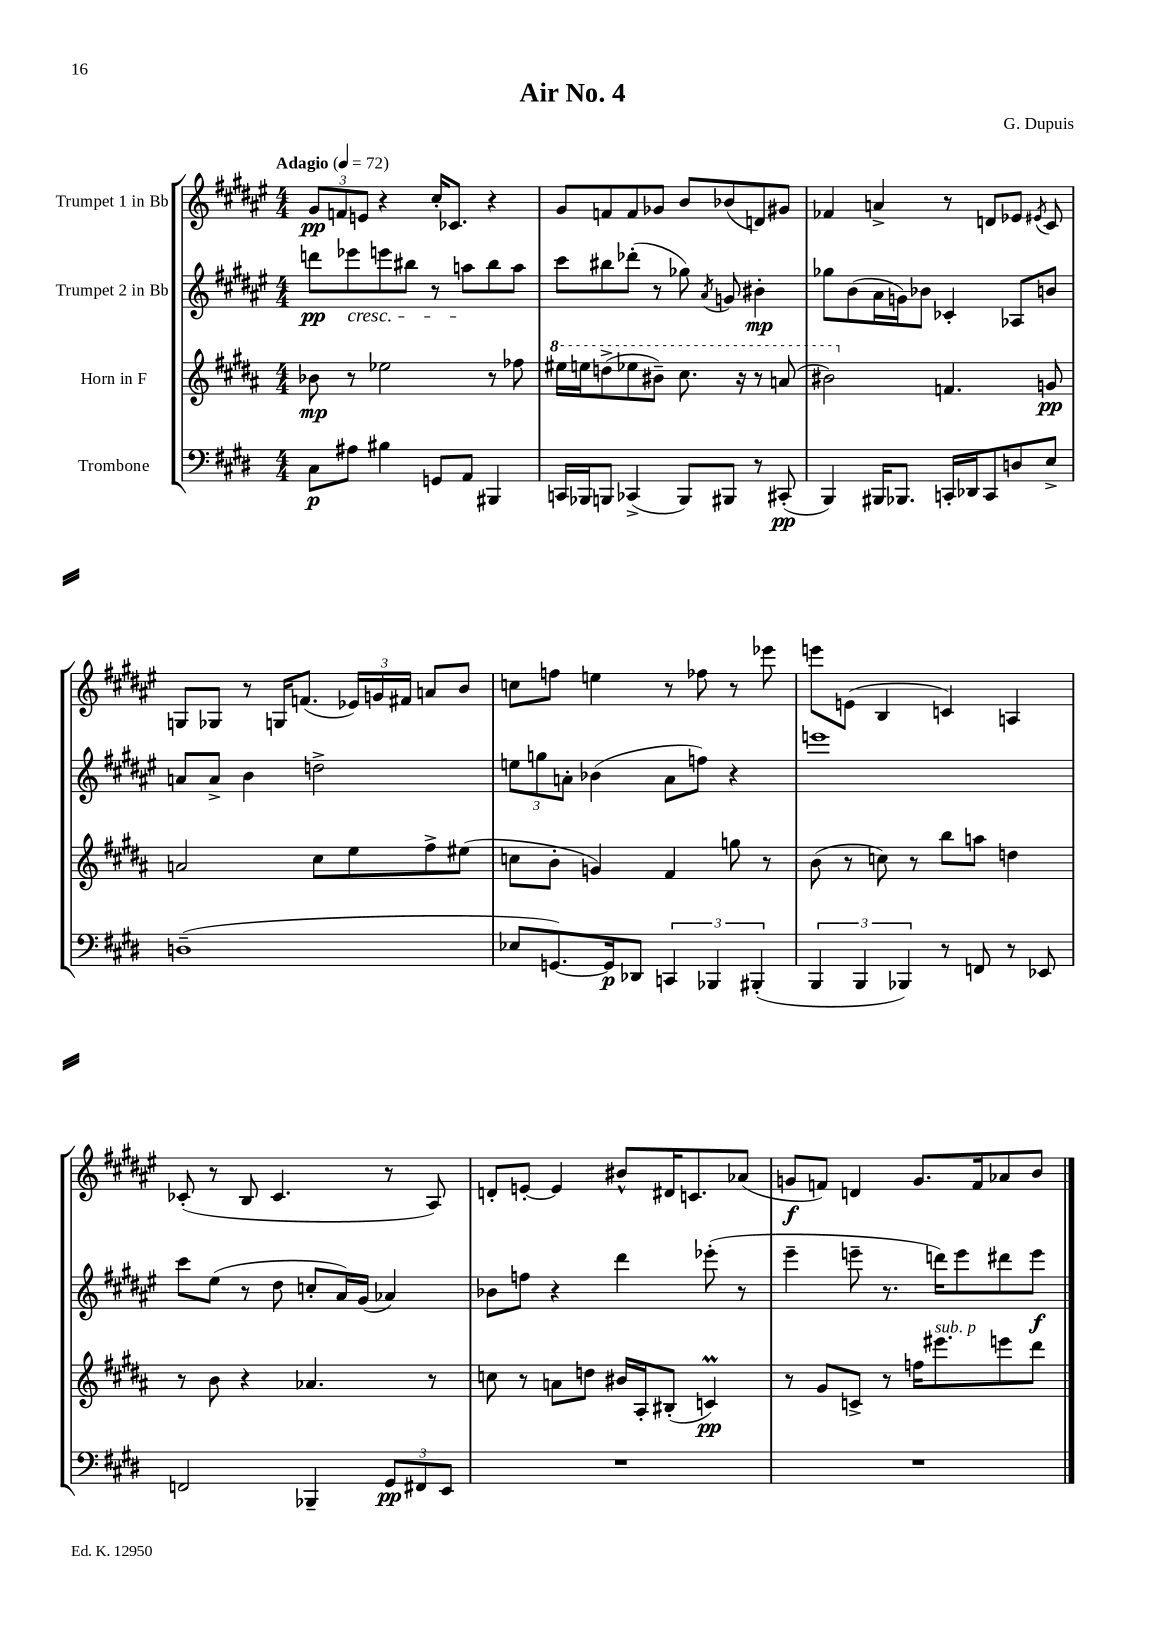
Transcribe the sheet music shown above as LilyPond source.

\header { title = "Air No. 4" composer = "G. Dupuis" }
<<
\new StaffGroup <<
\new Staff = "s0" \with { instrumentName = "Trumpet 1 in Bb" } {
    \clef treble \key fis \major \numericTimeSignature \time 4/4 \tempo "Adagio" 4 = 72
    \autoBeamOff \tuplet 3/2 { gis'8[\pp f'8 e'8] } r4 cis''16[-. ces'8.] r4 |
    gis'8[ f'8 f'8 ges'8] b'8[ bes'8( d'8) gis'8] |
    fes'4 a'4-> r8 d'8[ ees'8] \acciaccatura { eis'8 } cis'8 |
    g8[ ges8] r8 g16[ f'8.]( \tuplet 3/2 { ees'16[) g'16 fis'16] } a'8[ b'8] |
    c''8[ f''8] e''4 r8 fes''8 r8 ees'''8 |
    e'''8[ e'8]( b4 c'4) a4 |
    ces'8-.( r8 b8 ces'4. r8 ais8) |
    d'8[-. e'8]~-. e'4 bis'8[-^ dis'16 c'8. aes'8]( |
    g'8[\f f'8]) d'4 g'8.[ f'16 aes'8 b'8] \bar "|." |
}
\new Staff = "s1" \with { instrumentName = "Trumpet 2 in Bb" } {
    \clef treble \key fis \major \numericTimeSignature \time 4/4
    \autoBeamOff d'''8[\pp ees'''8\cresc e'''8 bis''8] r8 a''8[\! bis''8 a''8] |
    cis'''8[ bis''8 des'''8]-.( r8 ges''8) \acciaccatura { ais'8 } g'8 bis'4-.\mp |
    ges''8[ b'8( ais'16 g'16) bes'8] ces'4-. aes8[ b'8] |
    a'8[ a'8]-> b'4 d''2-> |
    \tuplet 3/2 { e''8[ g''8 a'8]-. } bes'4( a'8[ f''8]) r4 |
    e'''1 |
    cis'''8[ eis''8]( r8 dis''8 c''8[-. ais'16) gis'16]( aes'4) |
    bes'8[ f''8] r4 dis'''4 ees'''8-.( r8 |
    eis'''4-- e'''8-- r8. d'''16[) e'''8 dis'''8 e'''8]\f \bar "|." |
}
\new Staff = "s2" \with { instrumentName = "Horn in F" } {
    \clef treble \key b \major \numericTimeSignature \time 4/4
    \autoBeamOff bes'8\mp r8 ees''2 r8 fes''8 |
    \ottava #1 eis'''16[ e'''16 d'''8->( ees'''8 bis''8]--) cis'''8. r16 r8 a''8( |
    bis''2) \ottava #0 f'4. g'8\pp |
    a'2 cis''8[ e''8 fis''8-> eis''8]( |
    c''8[ b'8]-. g'4) fis'4 g''8 r8 |
    b'8( r8 c''8) r8 b''8[ a''8] d''4 |
    r8 b'8 r4 aes'4. r8 |
    c''8 r8 a'8[ d''8] bis'16[ ais16-. bis8]-.( c'4\prall\pp) |
    r8 gis'8[ c'8]-> r8 f''16[ eis'''8.^\markup { \italic "sub. p" } e'''8 dis'''8] \bar "|." |
}
\new Staff = "s3" \with { instrumentName = "Trombone" } {
    \clef bass \key e \major \numericTimeSignature \time 4/4
    \autoBeamOff cis8[\p ais8] bis4 g,8[ a,8] bis,,4 |
    c,16[ bes,,16 b,,8] ces,4->( b,,8[) bis,,8] r8 cis,8-.\pp( |
    b,,4) bis,,16[ bes,,8.] c,16[-. des,16 c,8 d8 e8]-> |
    d1--( |
    ees8[ g,8.~) g,16\p des,8] \tuplet 3/2 { c,4 bes,,4 bis,,4-.( } |
    \tuplet 3/2 { b,,4 b,,4 bes,,4) } r8 f,8 r8 ees,8 |
    f,2 bes,,4-- \tuplet 3/2 { gis,8[\pp fis,8 e,8] } |
    R1 |
    R1 \bar "|." |
}
>>
>>
\layout { \context { \Score \remove "Bar_number_engraver" } }
